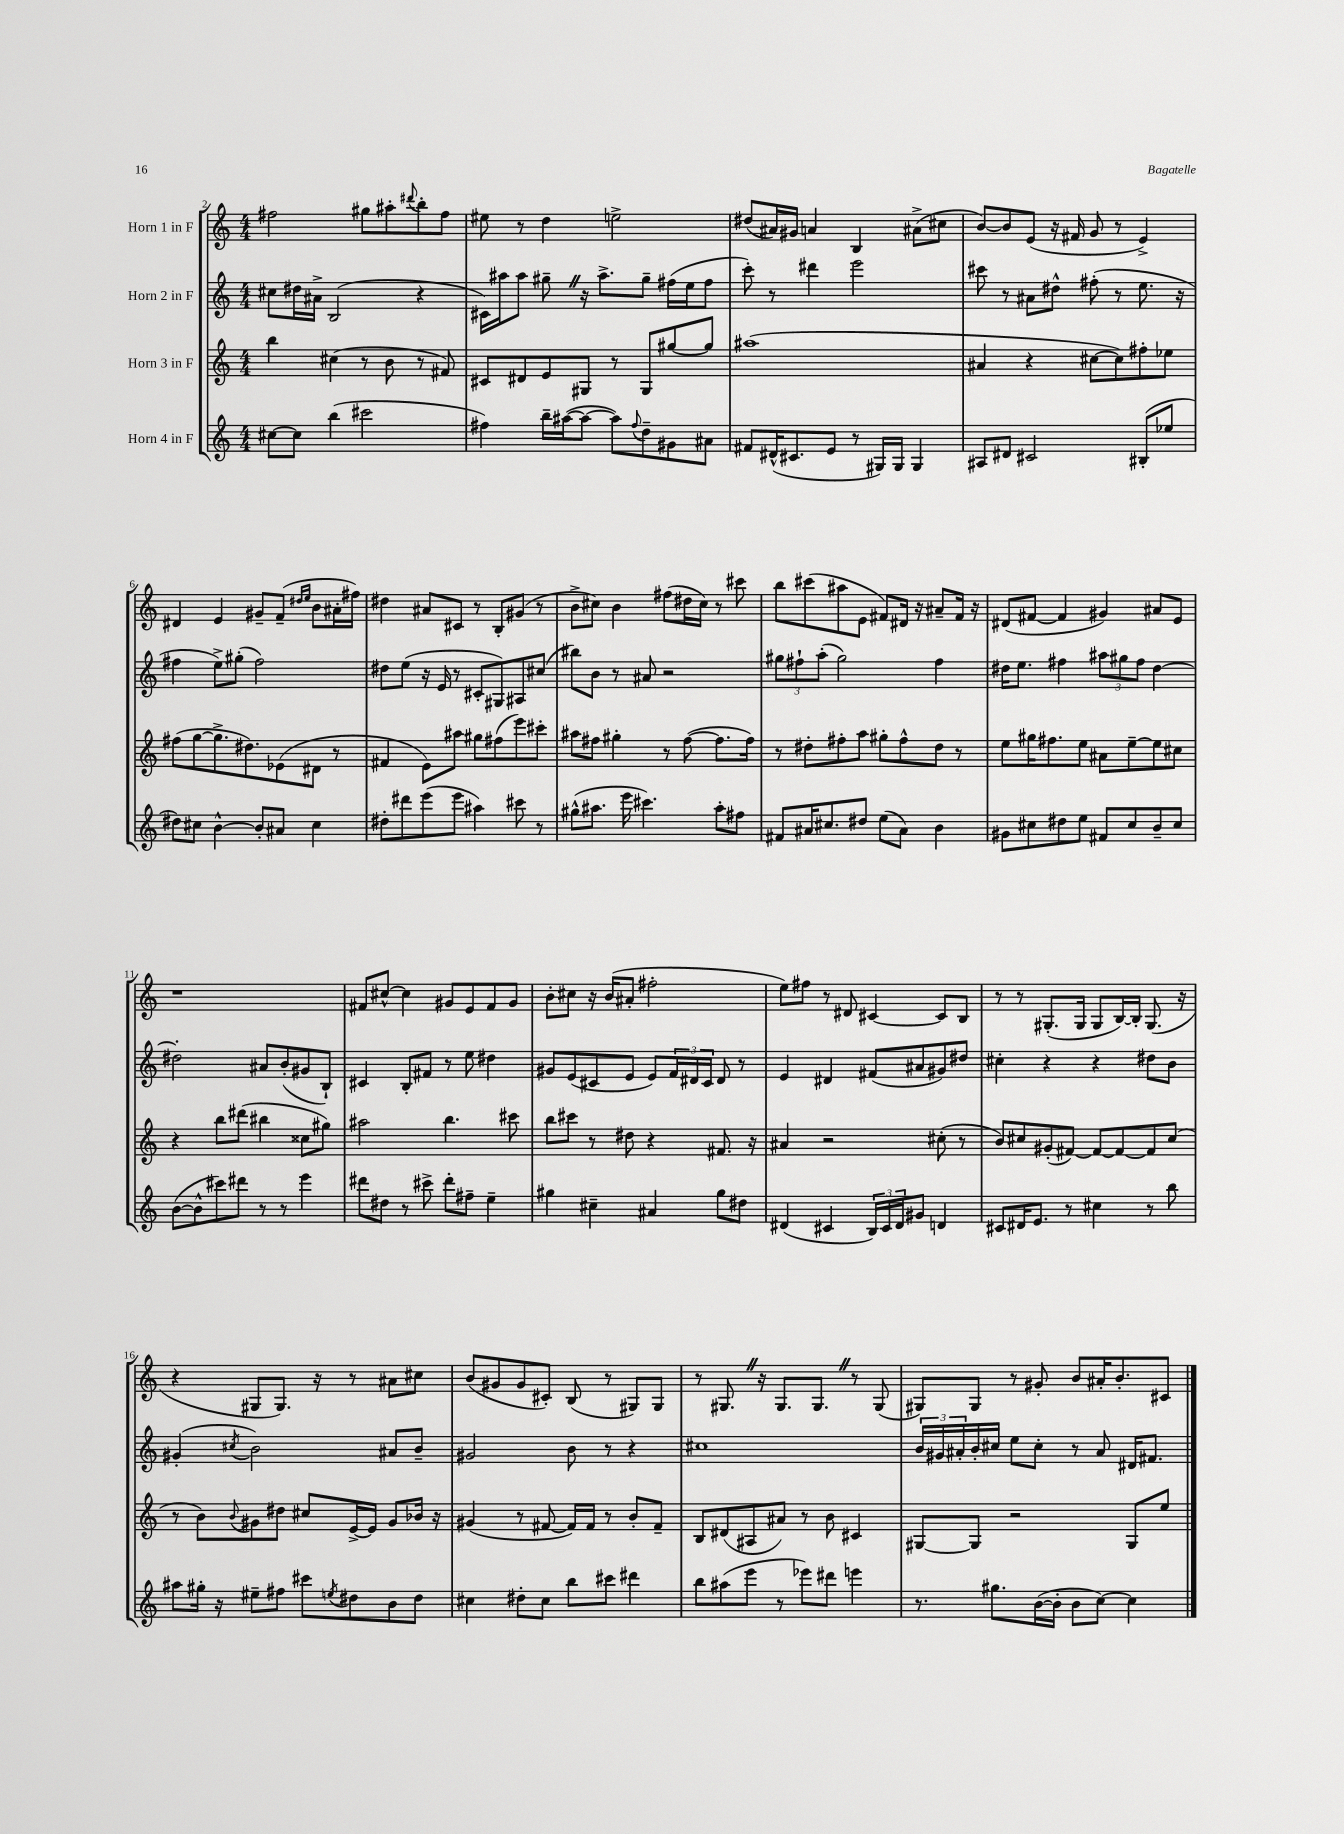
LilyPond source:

<<
\new StaffGroup <<
\new Staff = "s0" \with { instrumentName = "Horn 1 in F" } {
    \clef treble \key c \major \numericTimeSignature \time 4/4
    fis''2 gis''8 ais''8-. \appoggiatura { dis'''8 } b''8-. fis''8 |
    eis''8 r8 d''4 e''2-> |
    dis''8( ais'16) gis'16 a'4 b4 ais'8->( cis''8 |
    b'8~) b'8 e'8( r16 fis'16 g'8 r8 e'4->) |
    dis'4 e'4 gis'8-- f'8--( \grace { dis''16 e''16 } b'8 ais'16-. fis''16) |
    dis''4 ais'8 cis'8 r8 b8-. gis'8( r8 |
    b'8-> cis''8) b'4 fis''8( dis''16 cis''16) r8 cis'''8 |
    b''8 cis'''8( ais''8 e'8 fis'8) dis'16 r16 ais'8-- fis'16 r16 |
    dis'8( fis'8~ fis'4 gis'4) ais'8 e'8 |
    r1 |
    fis'8 cis''8~-^ cis''4 gis'8 e'8 fis'8 gis'8 |
    b'8-. cis''8 r16 b'16( ais'8-. fis''2-. |
    e''8) fis''8 r8 dis'8 cis'4~ cis'8 b8 |
    r8 r8 gis8.-.( gis16 gis8 b16~) b16-. gis8.( r16 |
    r4 gis8 gis8.) r16 r8 ais'8 cis''8 |
    b'8( gis'8 gis'8 cis'8-.) b8( r8 gis8) gis8 |
    r8 gis8. \once \override BreathingSign.text = \markup { \musicglyph "scripts.caesura.straight" } \breathe r16 gis8. gis8. \once \override BreathingSign.text = \markup { \musicglyph "scripts.caesura.straight" } \breathe r8 gis8( |
    gis8) gis8 r8 gis'8-. b'8 ais'16-. b'8.-. cis'8 \bar "|." |
}
\new Staff = "s1" \with { instrumentName = "Horn 2 in F" } {
    \clef treble \key c \major \numericTimeSignature \time 4/4
    cis''8 dis''16 ais'16-> b2( r4 |
    cis'16) ais''16 ais''8 gis''8-- \once \override BreathingSign.text = \markup { \musicglyph "scripts.caesura.straight" } \breathe r16 ais''8.-> gis''8-- fis''16( e''16 fis''8 |
    c'''8-.) r8 dis'''4 e'''2 |
    cis'''8 r8 ais'8 dis''8-^ fis''8-.( r8 e''8. r16 |
    fis''4 e''8->) gis''8-.( fis''2) |
    dis''8 e''8( r16 e'16 r8 cis'8-. gis8) ais8 cis''8( |
    bis''8) b'8 r8 ais'8 r2 |
    \tuplet 3/2 { gis''8 fis''8-! a''8-.( } gis''2) fis''4 |
    dis''16 e''8. fis''4 \tuplet 3/2 { ais''8 gis''8 fis''8 } dis''4~ |
    dis''2-. ais'8 b'8-.( gis'8 b8-!) |
    cis'4 b8-. fis'8 r8 e''8 dis''4 |
    gis'8 e'8( cis'8 e'8 e'8) \tuplet 3/2 { f'16 dis'16 cis'16 } dis'8 r8 |
    e'4 dis'4 fis'8( ais'8 gis'8) dis''8 |
    cis''4-. r4 r4 dis''8 b'8 |
    gis'4-.( \acciaccatura { cis''8 } b'2) ais'8 b'8-- |
    gis'2 b'8 r8 r4 |
    cis''1 |
    \tuplet 3/2 { b'16 gis'16 ais'16-. } b'16-. cis''16 e''8 cis''8-. r8 ais'8 dis'16 fis'8. \bar "|." |
}
\new Staff = "s2" \with { instrumentName = "Horn 3 in F" } {
    \clef treble \key c \major \numericTimeSignature \time 4/4
    b''4 cis''4( r8 b'8 r8 fis'8) |
    cis'8 dis'8 e'8 gis8 r8 gis8 gis''8~ gis''8 |
    ais''1( |
    ais'4 r4 cis''8~ cis''8) fis''8-. ees''8 |
    fis''8( g''8~ g''8.-> dis''8.) ees'8( dis'8 r8 |
    fis'4 e'8) ais''8 gis''8 fis''8( e'''8) cis'''8-. |
    ais''8 fis''8 gis''4-. r8 fis''8~( fis''8. fis''16) |
    r8 dis''8-. fis''8-. a''8 gis''8-. fis''8-^ dis''8 r8 |
    e''8 gis''16 fis''8. e''8 ais'8 e''8~-- e''8 cis''8 |
    r4 b''8 dis'''8( bis''4 cisis''8 gis''8) |
    ais''2 b''4. cis'''8 |
    b''8 cis'''8 r8 dis''8 r4 fis'8. r16 |
    ais'4 r2 cis''8-.( r8 |
    b'8) cis''8 gis'8-.( fis'8~) fis'8~ fis'8~ fis'8 cis''8( |
    r8 b'8) \appoggiatura { b'8 } gis'8 dis''8 cis''8 e'16~-> e'16 gis'8 bes'16 r16 |
    gis'4( r8 fis'8~ fis'16) fis'16 r8 b'8-. fis'8-- |
    b8 dis'8( ais8 ais'8) r8 b'8 cis'4 |
    gis8~ gis8 r2 gis8 e''8 \bar "|." |
}
\new Staff = "s3" \with { instrumentName = "Horn 4 in F" } {
    \clef treble \key c \major \numericTimeSignature \time 4/4
    cis''8~ cis''8 b''4( cis'''2 |
    fis''4) b''16-- ais''16~( ais''8~ ais''8) \appoggiatura { fis''8 } d''8-- gis'8 ais'8 |
    fis'8 dis'16-^( cis'8. e'8 r8 gis16) gis16 gis4 |
    ais8 dis'8 cis'2 bis8-.( ees''8 |
    dis''8) cis''8 b'4~-^ b'8-. ais'8 cis''4 |
    dis''8-. dis'''8 e'''8( e'''8 ais''4) cis'''8 r8 |
    gis''8-^( ais''8. e'''16 cis'''4.) ais''8-. fis''8 |
    fis'8 ais'16 cis''8. dis''8 e''8( ais'8) b'4 |
    gis'8 cis''8 dis''8 e''8 fis'8 cis''8 b'8-- cis''8 |
    b'8~( b'8-^ cis'''8) dis'''8 r8 r8 e'''4 |
    dis'''8 dis''8 r8 cis'''8-> dis'''8-. fis''8-- e''4-- |
    gis''4 cis''4-- ais'4 gis''8 dis''8 |
    dis'4( cis'4 \tuplet 3/2 { b16) cis'16 dis'16 } gis'8 d'4 |
    cis'8 dis'16 e'8. r8 cis''4 r8 b''8 |
    ais''8 gis''16-. r16 eis''8-- fis''8 cis'''8 \acciaccatura { e''8 } dis''8 b'8 dis''8 |
    cis''4 dis''8-. cis''8 b''8 cis'''8 dis'''4 |
    b''8 ais''8( e'''8 r8 ees'''8) dis'''8 e'''4 |
    r8. gis''8. b'16~( b'16-. b'8 c''8~) c''4 \bar "|." |
}
>>
>>
\layout { \context { \Score currentBarNumber = #2 } }
